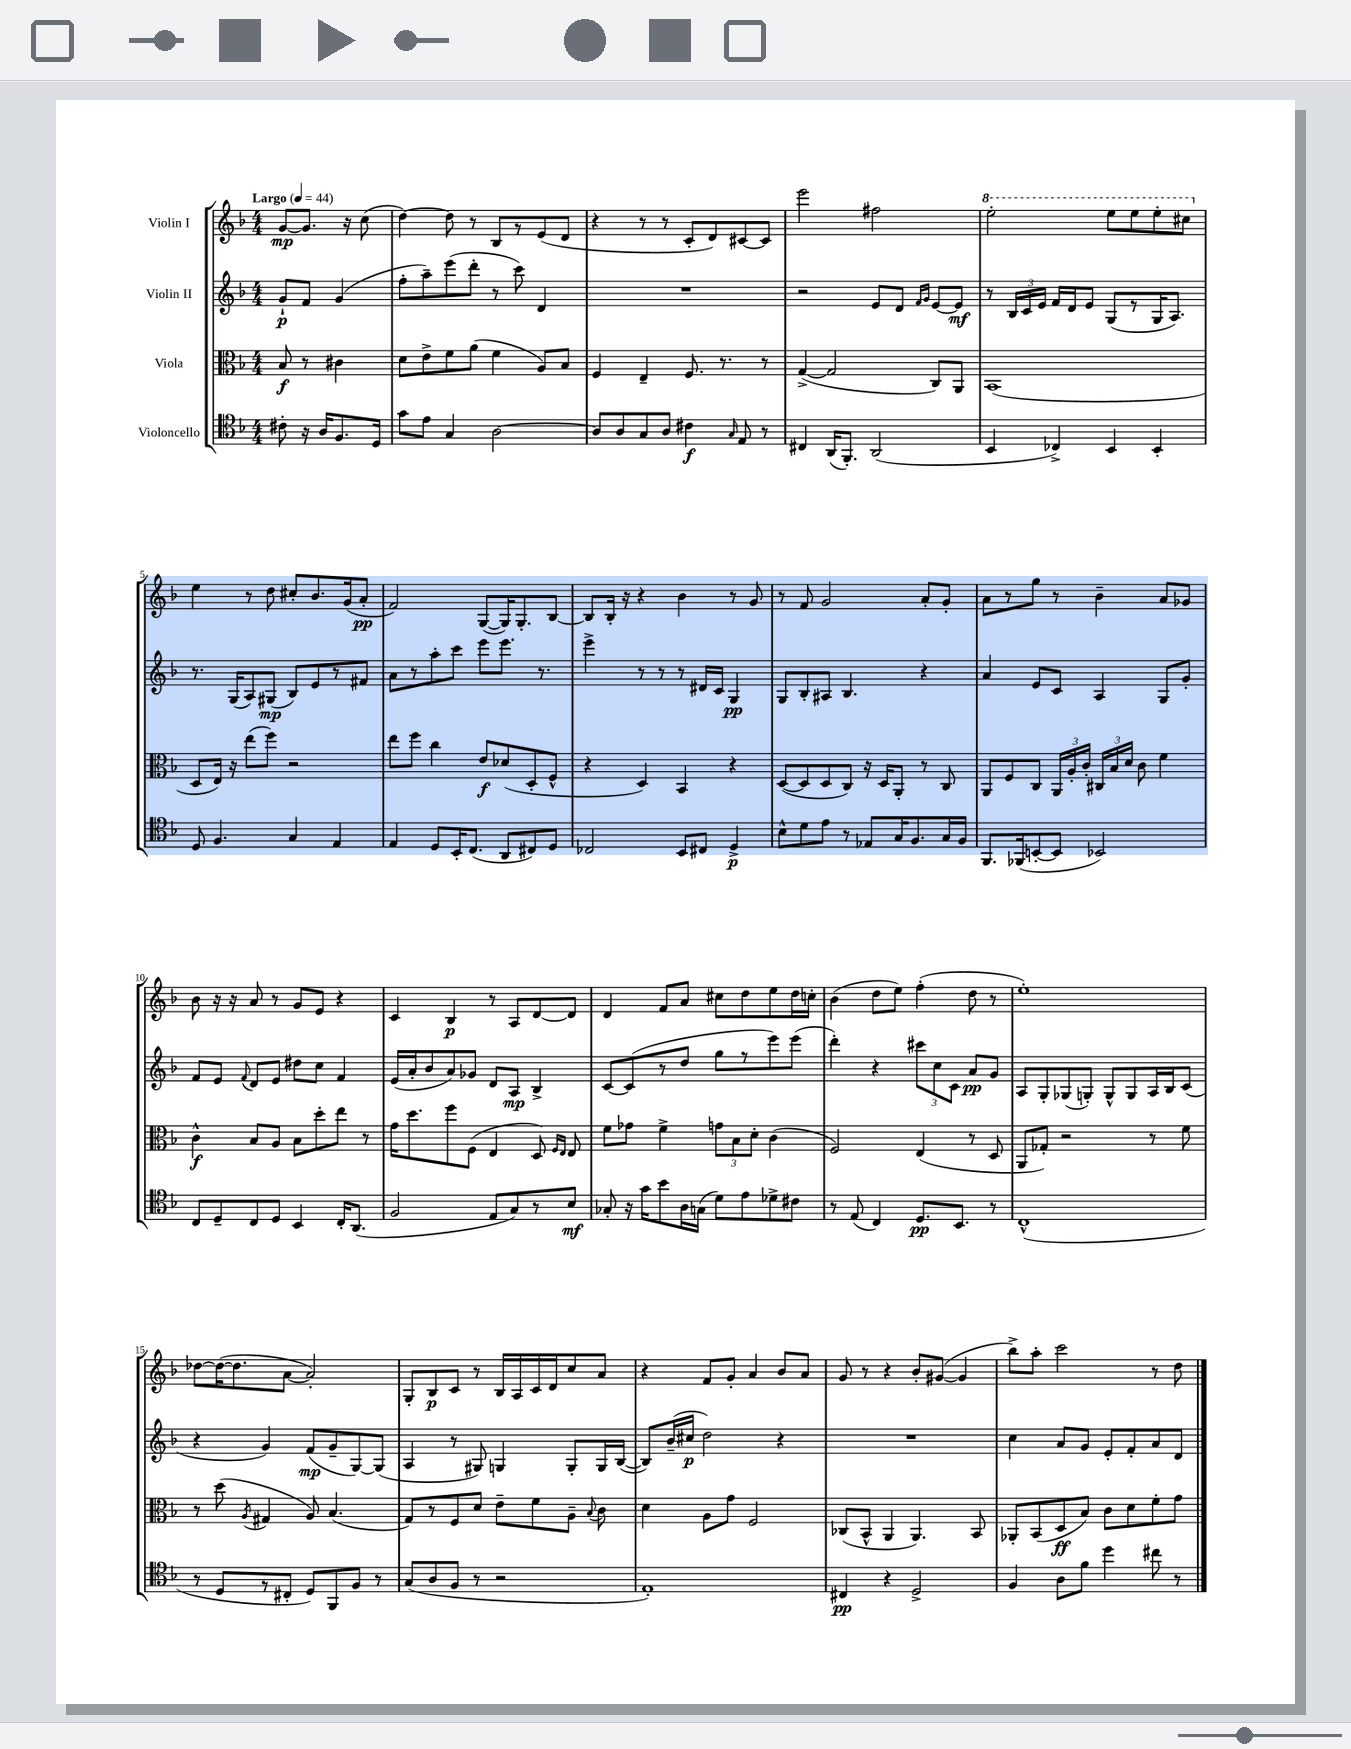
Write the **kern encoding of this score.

**kern	**dynam	**kern	**dynam	**kern	**dynam	**kern	**dynam
*part4	*part4	*part3	*part3	*part2	*part2	*part1	*part1
*staff4	*staff4	*staff3	*staff3	*staff2	*staff2	*staff1	*staff1
*I"Violoncello	*	*I"Viola	*	*I"Violin II	*	*I"Violin I	*
*clefC4	*	*clefC3	*	*clefG2	*	*clefG2	*
*k[b-]	*	*k[b-]	*	*k[b-]	*	*k[b-]	*
*M4/4	*	*M4/4	*	*M4/4	*	*M4/4	*
*MM44	*	*MM44	*	*MM44	*	*MM44	*
=	=	=	=	=	=	=	=
!	!	!	!	!	!	!LO:TX:a:B:t=Largo	!
8c#X'\	.	8B-/	f	8g`/L	p	[8g/L	mp
16r	.	8r	.	8f/J	.	8.g/J]	.
16A/KL	.	.	.	.	.	.	.
8.F/	.	4c#X\	.	(4g/	.	.	.
.	.	.	.	.	.	16r	.
.	.	.	.	.	.	(8cc\	.
16D/Jk	.	.	.	.	.	.	.
=1	=1	=1	=1	=1	=1	=1	=1
8g\L	.	8d\L	.	8ff'\L	.	[4dd\)	.
8e\J	.	8e^\	.	8aa~\)	.	.	.
4G/	.	8f\	.	(8eee\	.	8dd\]	.
.	.	(8a\J	.	8ddd'\J	.	8r	.
[2A\	.	4f\	.	8r	.	8B-/L	.
.	.	.	.	8ccc\)	.	8r	.
.	.	8A/L)	.	4d/	.	(8e/	.
.	.	8B-/J	.	.	.	8d/J	.
=2	=2	=2	=2	=2	=2	=2	=2
8A/L]	.	4F/	.	1r	.	4r	.
8A/	.	.	.	.	.	.	.
8G/	.	4E~/	.	.	.	8r	.
8A/J	.	.	.	.	.	8r	.
4c#X\	f	8.F/	.	.	.	8c'/L	.
.	.	.	.	.	.	8d/)	.
.	.	8.r	.	.	.	.	.
16qqG/	.	.	.	.	.	.	.
8E/	.	.	.	.	.	[8c#X/	.
8r	.	8r	.	.	.	8c#/J]	.
=3	=3	=3	=3	=3	=3	=3	=3
4C#X/	.	([4G^/	.	2r	.	2eee\	.
(16AA/KL	.	2G/]	.	.	.	.	.
8.FF'/J)	.	.	.	.	.	.	.
(2AA/	.	.	.	8e/L	.	2ff#X\	.
.	.	.	.	8d/J	.	.	.
.	.	.	.	16qqf/LL	.	.	.
.	.	.	.	16qqg/JJ	.	.	.
.	.	8C/L)	.	[8e/L	.	.	.
.	.	8AA/J	.	8e/J]	mf	.	.
=4	=4	=4	=4	=4	=4	=4	=4
*	*	*	*	*	*	*8va	*
4BB-/	.	(1BB-	.	8r	.	2eee'\	.
.	.	.	.	24B-/LL	.	.	.
.	.	.	.	24c/	.	.	.
.	.	.	.	24e/JJ	.	.	.
4C-X^/)	.	.	.	16f/LL	.	.	.
.	.	.	.	16d/J	.	.	.
.	.	.	.	8e/J	.	.	.
4BB-/	.	.	.	(8G/L	.	8eee\L	.
.	.	.	.	8r	.	8eee\	.
4BB-'/	.	.	.	16G/K	.	8eee'\	.
.	.	.	.	8.A/J)	.	.	.
.	.	.	.	.	.	8ccc#X\J	.
!!LO:LB:g=z
=5	=5	=5	=5	=5	=5	=5	=5
*	*	*	*	*	*	*X8va	*
8D/	.	8D/L	.	8.r	.	4ee\	.
4.F/	.	16E/Jk)	.	.	.	.	.
.	.	16r	.	(16G/KL	.	.	.
.	.	(8ee\L	.	8A/)	.	8r	.
.	.	8ff\J)	.	(8G#X/J	mp	8dd\	.
4G/	.	2r	.	8B-/L)	.	8cc#X'/L	.
.	.	.	.	8e/	.	8.b-/	.
4E/	.	.	.	8r	.	.	.
.	.	.	.	.	.	(16g/k	.
.	.	.	.	8f#X/J	.	8a'/J	pp
=6	=6	=6	=6	=6	=6	=6	=6
4E/	.	8ee\L	.	8a\L	.	2f/)	.
.	.	8ff\J	.	8r	.	.	.
8D/L	.	4cc\	.	8aa'\	.	.	.
16BB-'/K	.	.	.	8ccc\J	.	.	.
(8.C/J	.	.	.	.	.	.	.
.	.	8e/L	f	8eee\L	.	([8G/L	.
8AA/L	.	(8d-X/	.	8.eee\J	.	16G/K])	.
.	.	.	.	.	.	8.G'/	.
8C#X/)	.	8D'/	.	.	.	.	.
.	.	.	.	8.r	.	.	.
8D/J	.	8F^^/J	.	.	.	[8B-/J	.
=7	=7	=7	=7	=7	=7	=7	=7
2C-X/	.	4r	.	4eee^\	.	8B-/L]	.
.	.	.	.	.	.	16B-'/Jk	.
.	.	.	.	.	.	16r	.
.	.	4D/)	.	8r	.	4r	.
.	.	.	.	8r	.	.	.
8BB-/L	.	4BB-/	.	8r	.	4b-\	.
8C#X/J	.	.	.	16d#X/LL	.	.	.
.	.	.	.	16c/JJ	.	.	.
4D^/	p	4r	.	4G/	pp	8r	.
.	.	.	.	.	.	8g/	.
=8	=8	=8	=8	=8	=8	=8	=8
8B-^^\L	.	([8D/L	.	8G/L	.	8r	.
8d\	.	8D/]	.	8B-'/	.	8f/	.
8e\J	.	8D/	.	8A#X/J	.	2g/	.
8r	.	8C/J)	.	4.B-/	.	.	.
8E-X/L	.	16r	.	.	.	.	.
.	.	16D/KL	.	.	.	.	.
16G/K	.	8AA'/J	.	.	.	.	.
8.F/	.	.	.	.	.	.	.
.	.	8r	.	4r	.	8a'/L	.
16G/L	.	8C/	.	.	.	8g'/J	.
16F/JJ	.	.	.	.	.	.	.
=9	=9	=9	=9	=9	=9	=9	=9
8.FF/L	.	8AA/L	.	4a/	.	8a\L	.
.	.	8F/	.	.	.	8r	.
(16FF-X/k	.	.	.	.	.	.	.
[8BBn'/	.	8C/J	.	8e/L	.	8gg\J	.
8BB/J]	.	24AA/LL	.	8c/J	.	8r	.
.	.	24A'/	.	.	.	.	.
.	.	24c'/JJ	.	.	.	.	.
2BB-X/)	.	24C#X/LL	.	4A/	.	4b-~\	.
.	.	24B-/	.	.	.	.	.
.	.	24d/JJ	.	.	.	.	.
.	.	8c\	.	.	.	.	.
.	.	4f\	.	8G/L	.	8a/L	.
.	.	.	.	8g'/J	.	8g-X/J	.
!!LO:LB:g=z
=10	=10	=10	=10	=10	=10	=10	=10
8C/L	.	4c^^\	f	8f/L	.	8b-\	.
8D~/	.	.	.	8e/J	.	16r	.
.	.	.	.	.	.	16r	.
.	.	.	.	8qqf/	.	.	.
8C/	.	8B-/L	.	8d/L	.	8a/	.
8D/J	.	8A/J	.	8e/J	.	8r	.
4BB-/	.	8B-\L	.	8dd#X\L	.	8g/L	.
.	.	8dd'\	.	8cc\J	.	8e/J	.
16C'/KL	.	8ee\J	.	4f/	.	4r	.
(8.AA/J	.	.	.	.	.	.	.
.	.	8r	.	.	.	.	.
=11	=11	=11	=11	=11	=11	=11	=11
2F/	.	16g\KL	.	(16e/LL	.	4c/	.
.	.	8.dd\	.	16a'/J	.	.	.
.	.	.	.	8b-/	.	.	.
.	.	8ff\	.	8a/)	.	4B-/	p
.	.	(8F\J	.	8g-X/J	.	.	.
8E/L	.	4E/	.	8d/L	.	8r	.
8G/)	.	.	.	8A/J	mp	8A/L	.
8r	.	8D/)	.	4B-^/	.	[8d/	.
.	.	16qqF/LL	.	.	.	.	.
.	.	16qqE/JJ	.	.	.	.	.
8B-/J	mf	8E/	.	.	.	8d/J]	.
=12	=12	=12	=12	=12	=12	=12	=12
8G-X'/	.	8f\L	.	[8c/L	.	4d/	.
16r	.	8g-X\J	.	(8c/]	.	.	.
16g\KL	.	.	.	.	.	.	.
8b-\	.	4f^\	.	8r	.	8f/L	.
16A\L	.	.	.	8dd/J	.	8a/J	.
(16Gn\JJ	.	.	.	.	.	.	.
8d\L)	.	12gn\L	.	8gg\L	.	8cc#X\L	.
.	.	12B-\	.	.	.	.	.
8e\	.	.	.	8r	.	8dd\	.
.	.	12d'\J	.	.	.	.	.
8d-X^\	.	(4c\	.	8eee\)	.	8ee\	.
8c#X\J	.	.	.	(8eee\J	.	16dd\L	.
.	.	.	.	.	.	16ccn'\JJ	.
=13	=13	=13	=13	=13	=13	=13	=13
8r	.	2F/)	.	4ddd'\)	.	(4b-\	.
(8E/	.	.	.	.	.	.	.
4C/)	.	.	.	4r	.	8dd\L	.
.	.	.	.	.	.	8ee\J)	.
8.D/L	pp	(4E/	.	12ccc#X\L	.	(4ff'\	.
.	.	.	.	12cc\	.	.	.
.	.	.	.	12c\J	.	.	.
8.BB-/J	.	.	.	.	.	.	.
.	.	8r	.	8a/L	pp	8dd\	.
8r	.	8D/	.	8g/J	.	8r	.
=14	=14	=14	=14	=14	=14	=14	=14
(1C^^	.	8AA/L	.	8A/L	.	1ee')	.
.	.	8G-X'/J)	.	8G'/	.	.	.
.	.	2r	.	(8G-X/	.	.	.
.	.	.	.	8Gn'/J)	.	.	.
.	.	.	.	8G^^/L	.	.	.
.	.	.	.	8G/	.	.	.
.	.	8r	.	16A/L	.	.	.
.	.	.	.	16B-/J	.	.	.
.	.	8f\	.	(8c/J	.	.	.
!!LO:LB:g=z
=15	=15	=15	=15	=15	=15	=15	=15
8r	.	8r	.	4r	.	[8dd-X\L	.
8D/L	.	(8dd\	.	.	.	(16dd-\K_	.
.	.	.	.	.	.	8.dd-\]	.
.	.	8qA/	.	.	.	.	.
8r	.	4G#X/	.	4g/)	.	.	.
8C#X'/J	.	.	.	.	.	[8a\J	.
8D/L)	.	8A/)	.	(8f/L	mp	2a'/])	.
8FF/	.	(4.B-/	.	8g~/	.	.	.
8F/J	.	.	.	[8G/)	.	.	.
8r	.	.	.	(8G/J]	.	.	.
=16	=16	=16	=16	=16	=16	=16	=16
(8G/L	.	8G/L)	.	4A/	.	8G'/L	.
8A/	.	8r	.	.	.	8B-/	p
8F/J	.	8F/	.	8r	.	8c/J	.
8r	.	8d/J	.	8G#X/)	.	8r	.
2r	.	8e~\L	.	4Gn/	.	16B-/LL	.
.	.	.	.	.	.	16A/	.
.	.	8f\	.	.	.	16c/	.
.	.	.	.	.	.	16d/J	.
.	.	8A~\J	.	8G'/L	.	8cc/	.
.	.	8qqB-/	.	.	.	.	.
.	.	8c\	.	16G/L	.	8a/J	.
.	.	.	.	([16B-/JJ	.	.	.
=17	=17	=17	=17	=17	=17	=17	=17
1E')	.	4d\	.	8B-/L])	.	4r	.
.	.	.	.	(16b-~/L	.	.	.
.	.	.	.	16cc#X/JJ	p	.	.
.	.	8A\L	.	2dd\)	.	8f/L	.
.	.	8g\J	.	.	.	8g'/J	.
.	.	2F/	.	.	.	4a/	.
.	.	.	.	4r	.	8b-/L	.
.	.	.	.	.	.	8a/J	.
=18	=18	=18	=18	=18	=18	=18	=18
4C#X/	pp	(8C-X/L	.	1r	.	8g/	.
.	.	8BB-^^/J	.	.	.	8r	.
4r	.	4AA/	.	.	.	4r	.
2D^/	.	4.AA/)	.	.	.	8b-'/L	.
.	.	.	.	.	.	([8g#X/J	.
.	.	.	.	.	.	4g#/]	.
.	.	8BB-/	.	.	.	.	.
=19	=19	=19	=19	=19	=19	=19	=19
4F/	.	8AA-X'/L	.	4cc\	.	8bb-^\L)	.
.	.	(8BB-/	.	.	.	8aa'\J	.
8A\L	.	8D/	ff	8a/L	.	2ccc\	.
8f\J	.	8B-/J)	.	8g/J	.	.	.
4dd\	.	8c\L	.	8e'/L	.	.	.
.	.	8d\	.	8f'/	.	.	.
8cc#X\	.	8f'\	.	8a/	.	8r	.
8r	.	8g\J	.	8d/J	.	8dd\	.
==	==	==	==	==	==	==	==
*-	*-	*-	*-	*-	*-	*-	*-
